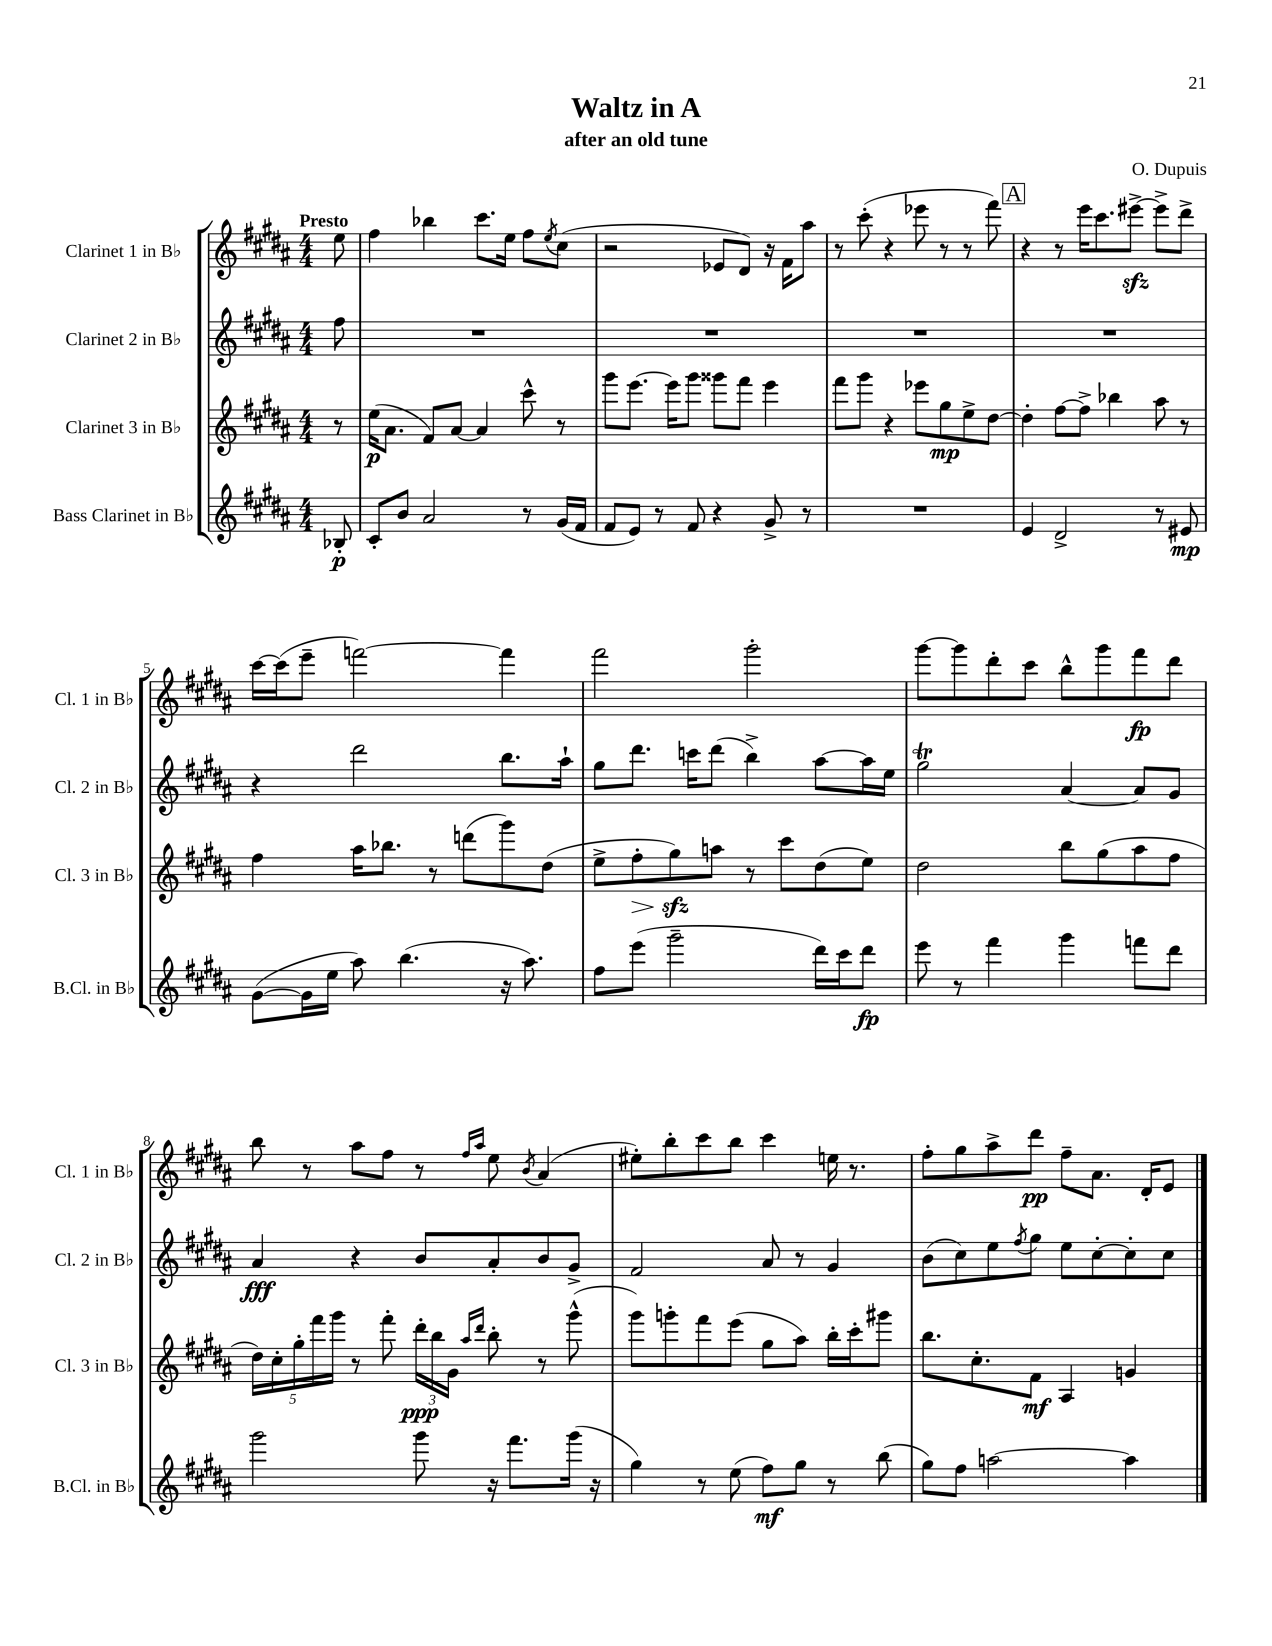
\header { title = "Waltz in A" composer = "O. Dupuis" subtitle = "after an old tune" }
<<
\new StaffGroup <<
\new Staff = "s0" \with { instrumentName = "Clarinet 1 in Bb" shortInstrumentName = "Cl. 1 in Bb" } {
    \clef treble \key b \major \numericTimeSignature \time 4/4 \partial 8 \tempo "Presto"
    e''8 |
    fis''4 bes''4 cis'''8. e''16 fis''8 \acciaccatura { e''8 } cis''8( |
    r2 ees'8 dis'8) r16 fis'16 ais''8 |
    r8 cis'''8-.( r4 ees'''8 r8 r8 fis'''8) |
    \mark \markup { \box "A" } r4 r8 e'''16 cis'''8. eis'''8~->\sfz eis'''8-> dis'''8-> |
    cis'''16~ cis'''16( e'''8-- f'''2~) f'''4 |
    fis'''2 gis'''2-. |
    gis'''8~ gis'''8 dis'''8-. cis'''8 b''8-^ gis'''8 fis'''8\fp dis'''8 |
    b''8 r8 ais''8 fis''8 r8 \grace { fis''16 ais''16 } e''8 \acciaccatura { b'8 } ais'4( |
    eis''8-.) b''8-. cis'''8 b''8 cis'''4 e''16 r8. |
    fis''8-. gis''8 ais''8-> dis'''8\pp fis''8-- ais'8. dis'16-. e'8 \bar "|." |
}
\new Staff = "s1" \with { instrumentName = "Clarinet 2 in Bb" shortInstrumentName = "Cl. 2 in Bb" } {
    \clef treble \key b \major \numericTimeSignature \time 4/4 \partial 8
    fis''8 |
    R1 |
    R1 |
    R1 |
    \mark \markup { \box "A" } R1 |
    r4 dis'''2 b''8. ais''16-! |
    gis''8 dis'''8. c'''16 dis'''8( b''4->) ais''8~ ais''16 e''16 |
    gis''2\trill ais'4~ ais'8 gis'8 |
    ais'4\fff r4 b'8 ais'8-. b'8 gis'8-> |
    fis'2 ais'8 r8 gis'4 |
    b'8( cis''8) e''8 \acciaccatura { fis''8 } gis''8 e''8 cis''8~-. cis''8-. cis''8 \bar "|." |
}
\new Staff = "s2" \with { instrumentName = "Clarinet 3 in Bb" shortInstrumentName = "Cl. 3 in Bb" } {
    \clef treble \key b \major \numericTimeSignature \time 4/4 \partial 8
    r8 |
    e''16\p( ais'8. fis'8) ais'8~ ais'4 cis'''8-^ r8 |
    gis'''8 e'''8.~ e'''16 gis'''8 gisis'''8 fis'''8 e'''4 |
    fis'''8 gis'''8 r4 ees'''8 gis''8\mp e''8-> dis''8~ |
    \mark \markup { \box "A" } dis''4-. fis''8~ fis''8-> bes''4 ais''8 r8 |
    fis''4 ais''16 bes''8. r8 d'''8( gis'''8) dis''8( |
    e''8-> fis''8-.\> gis''8\sfz\!) a''8 r8 cis'''8 dis''8( e''8) |
    dis''2 b''8 gis''8( ais''8 fis''8 |
    \tuplet 5/4 { dis''16) cis''16-. gis''16-. fis'''16 gis'''16 } r8 fis'''8-. \tuplet 3/2 { dis'''16-.\ppp b''16 gis'16 } \grace { ais''16 dis'''16 } b''8-. r8 gis'''8-^( |
    gis'''8) g'''8-. fis'''8 e'''8( gis''8 ais''8) b''16-. cis'''16-. gis'''8 |
    b''8. cis''8.-. fis'8\mf ais4 g'4 \bar "|." |
}
\new Staff = "s3" \with { instrumentName = "Bass Clarinet in Bb" shortInstrumentName = "B.Cl. in Bb" } {
    \clef treble \key b \major \numericTimeSignature \time 4/4 \partial 8
    bes8-.\p |
    cis'8-. b'8 ais'2 r8 gis'16( fis'16 |
    fis'8 e'8) r8 fis'8 r4 gis'8-> r8 |
    R1 |
    \mark \markup { \box "A" } e'4 dis'2-> r8 eis'8\mp |
    gis'8~( gis'16 e''16 ais''8) b''4.( r16 ais''8.) |
    fis''8 e'''8( gis'''2-- dis'''16) cis'''16 dis'''8\fp |
    e'''8 r8 fis'''4 gis'''4 f'''8 dis'''8 |
    gis'''2 gis'''8 r16 fis'''8. gis'''16( r16 |
    gis''4) r8 e''8( fis''8\mf) gis''8 r8 b''8( |
    gis''8) fis''8 a''2~ a''4 \bar "|." |
}
>>
>>
